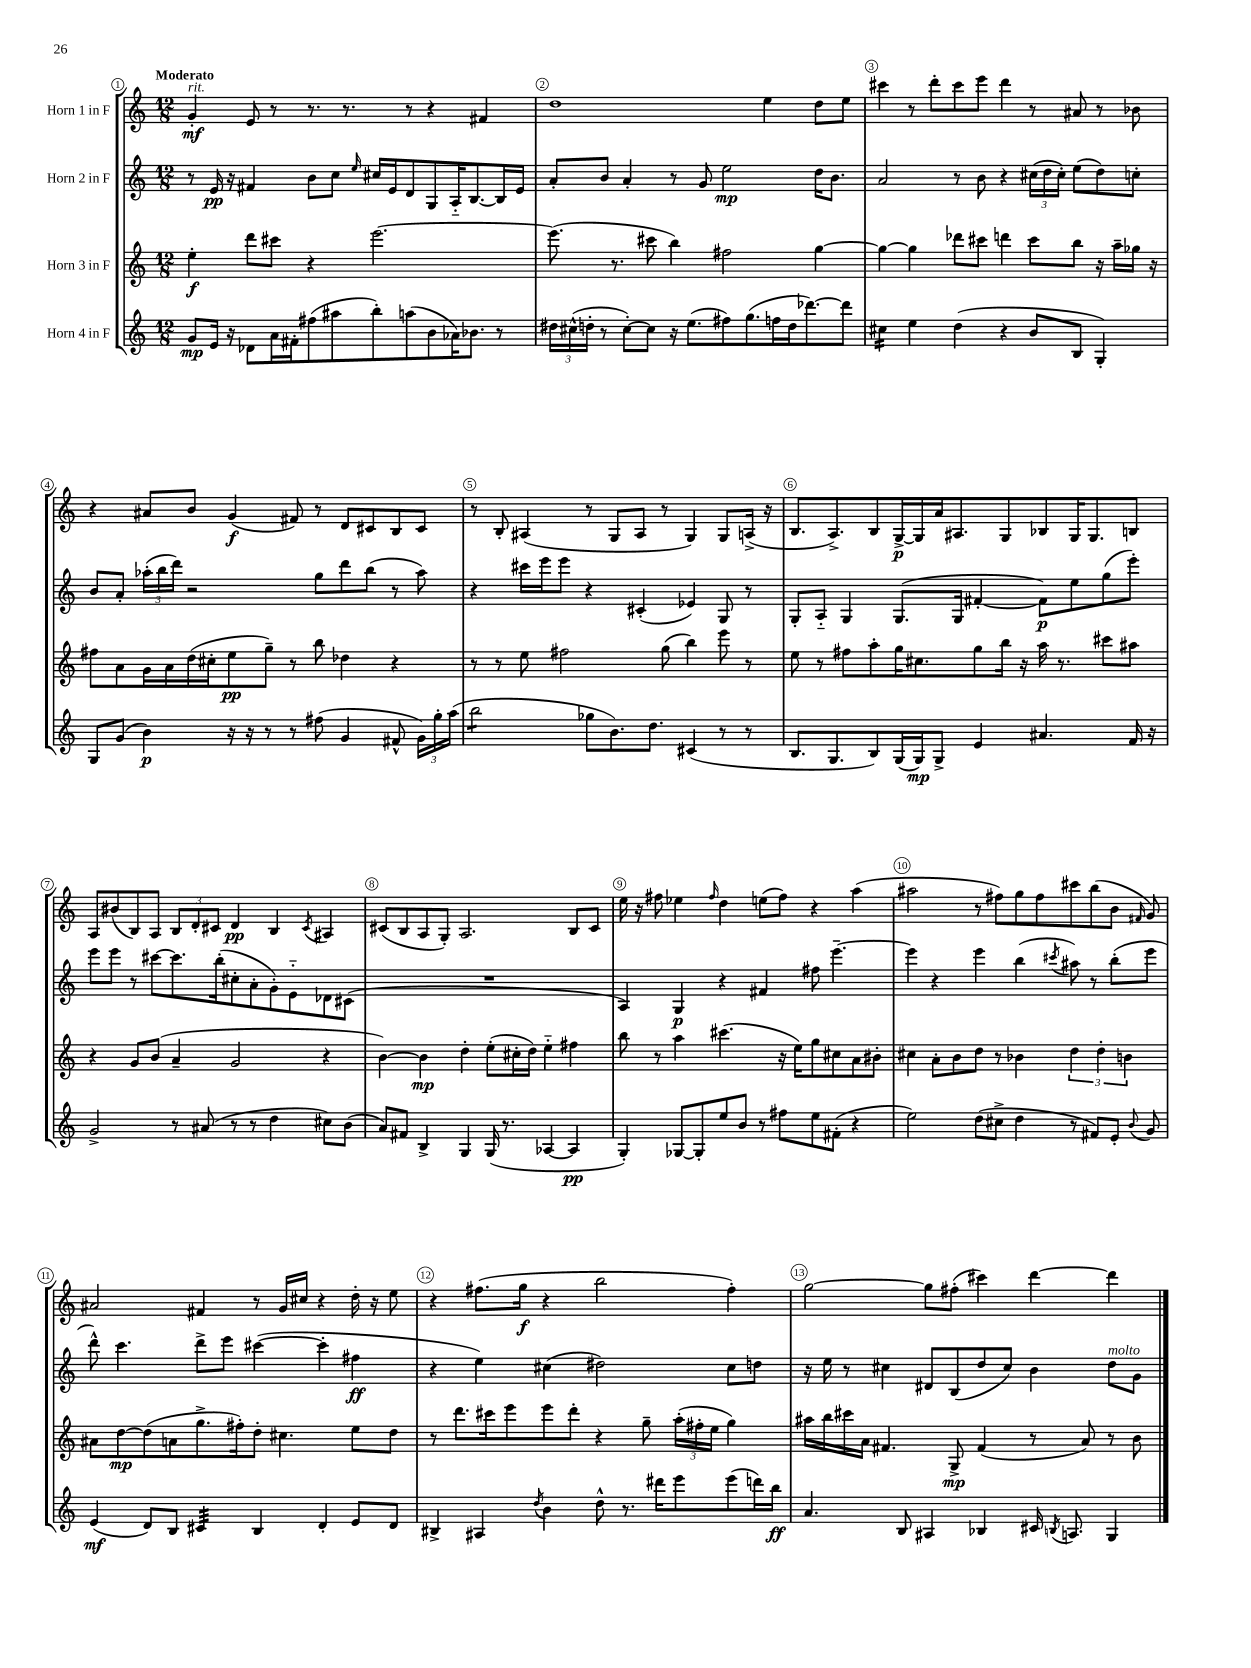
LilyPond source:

<<
\new StaffGroup <<
\new Staff = "s0" \with { instrumentName = "Horn 1 in F" } {
    \clef treble \key c \major \numericTimeSignature \time 12/8 \tempo "Moderato"
    \autoBeamOff g'4-.\mf^\markup { \italic "rit." } e'8 r8 r8. r8. r8 r4 fis'4 |
    d''1 e''4 d''8[ e''8] |
    cis'''4 r8 d'''8[-. cis'''8 e'''8] d'''4 r8 ais'8 r8 bes'8 |
    r4 ais'8[ b'8] g'4\f( fis'8) r8 d'8[ cis'8 b8 cis'8] |
    r8 b8-. ais4( r8 g8[ ais8] r8 g4) g8[ a16]->( r16 |
    b8.[ a8.->) b8 g16~->\p g16 a'16 ais8. g8 bes8 g16 g8. b8] |
    a8[ bis'8( b8) a8] \tuplet 3/2 { b8[ d'8-. cis'8] } d'4\pp b4 \acciaccatura { cis'8 } ais4 |
    cis'8[( b8 a8 g8]-.) a2. b8[ cis'8] |
    e''16 r16 fis''8 ees''4 \grace { fis''16 } d''4 e''8[( fis''8]) r4 a''4( |
    ais''2 r8 fis''8[) g''8 fis''8 cis'''8 b''8( b'8] \grace { fis'16 } g'8) |
    ais'2 fis'4 r8 g'16[ cis''16] r4 d''16-. r16 e''8 |
    r4 fis''8.[( g''16]\f r4 b''2 fis''4-.) |
    g''2~ g''8[ fis''8]-.( cis'''4) d'''4~ d'''4 \bar "|." |
}
\new Staff = "s1" \with { instrumentName = "Horn 2 in F" } {
    \clef treble \key c \major \numericTimeSignature \time 12/8
    \autoBeamOff r8 e'16\pp r16 fis'4 b'8[ c''8] \grace { e''16 } cis''16[ e'16 d'8 g8 a16-_ b8.~ b16 e'16] |
    a'8[-. b'8] a'4-. r8 g'8 e''2\mp d''16[ b'8.] |
    a'2 r8 b'8 r4 \tuplet 3/2 { cis''16[( d''16 cis''16]-.) } e''8[( d''8) c''8]-. |
    b'8[ a'8]-. \tuplet 3/2 { aes''16[-.( b''16 d'''16]) } r2 g''8[ d'''8 b''8]( r8 aes''8) |
    r4 cis'''16[ e'''16 e'''8] r4 cis'4-.( ees'4) g8 r8 |
    g8[-. a8]-_ g4 g8.[( g16] fis'4~-. fis'8[\p) e''8 g''8( e'''8]-.) |
    e'''8[ e'''8] r8 cis'''8[~ cis'''8. b''16-.( cis''8-. a'8-. g'8-.) e'8-_ des'8 cis'8]( |
    R1. |
    a4) g4\p r4 fis'4 fis''8 e'''4.~-- |
    e'''4 r4 e'''4 b''4( \acciaccatura { cis'''8 } ais''8) r8 b''8[-.( e'''8] |
    d'''8-^) c'''4. d'''8[-> e'''8] cis'''4~( cis'''4-. fis''4\ff |
    r4 e''4) cis''4( dis''2) cis''8[ d''8] |
    r16 e''16 r8 cis''4 dis'8[ b8( d''8 cis''8]) b'4 d''8[^\markup { \italic "molto" } g'8] \bar "|." |
}
\new Staff = "s2" \with { instrumentName = "Horn 3 in F" } {
    \clef treble \key c \major \numericTimeSignature \time 12/8
    \autoBeamOff e''4-.\f d'''8[ cis'''8] r4 e'''2.~ |
    e'''8.( r8. cis'''8 b''4) fis''2 g''4~ |
    g''4~ g''4 des'''8[ cis'''8] d'''4 cis'''8[ b''8] r16 a''16[-- ges''16] r16 |
    fis''8[ a'8 g'16 a'16 d''16( cis''16-. e''8\pp g''8]--) r8 b''8 des''4 r4 |
    r8 r8 e''8 fis''2 g''8( b''4) e'''8 r8 |
    e''8 r8 fis''8[ a''8-. g''16 cis''8. g''8 b''16] r16 a''16 r8. cis'''8[ ais''8] |
    r4 g'8[ b'8]( a'4-- g'2 r4 |
    b'4~) b'4\mp d''4-. e''8[-.( cis''16-. d''16]) e''4-_ fis''4 |
    b''8 r8 a''4 cis'''4.( r16 e''16[) g''8 cis''8 a'8 bis'8]-. |
    cis''4 a'8[-. b'8 d''8] r8 bes'4 \tuplet 3/2 { d''4 d''4-. b'4 } |
    ais'8[ d''8~\mp d''8( a'8 g''8.-> fis''16-.) d''8]-. cis''4. e''8[ d''8] |
    r8 d'''8.[ cis'''16 e'''8 e'''8 d'''8]-. r4 g''8-- \tuplet 3/2 { a''16[-.( fis''16-. e''16] } g''4) |
    ais''16[ b''16 cis'''16 a'16] fis'4. g8->\mp fis'4( r8 a'8) r8 b'8 \bar "|." |
}
\new Staff = "s3" \with { instrumentName = "Horn 4 in F" } {
    \clef treble \key c \major \numericTimeSignature \time 12/8
    \autoBeamOff g'8[\mp e'16] r16 des'8[ a'16 fis'16-. fis''8( ais''8 b''8-.) a''8( b'8 aes'16) bes'8.] r8 |
    \tuplet 3/2 { dis''16[ cis''16-^( d''16]-. } r8 cis''8[~-.) cis''8] r16 e''8.[( fis''8) g''8.( f''16 d''16 des'''8.~) des'''8] |
    cis''4:16 e''4 d''4( r4 b'8[ b8] g4-.) |
    g8[ g'8]( b'4\p) r16 r16 r8 r8 fis''8( g'4 fis'8-^ \tuplet 3/2 { g'16[) g''16-. a''16]( } |
    b''2:8 ges''8[ b'8.) d''8.] cis'4( r8 r8 |
    b8.[ g8. b8) g16( g16\mp) g8]-> e'4 ais'4. f'16 r16 |
    g'2-> r8 ais'8( r8 r8 d''4 cis''8[) b'8]( |
    a'8[) fis'8] b4-> g4 g16( r8. aes4~ aes4\pp |
    g4-.) ges8[~ ges8-. e''8 b'8] r8 fis''8[ e''8 fis'8]-.( r4 |
    e''2) d''8[( cis''8]-> d''4 r8 fis'8[) e'8]-. \appoggiatura { b'8 } g'8 |
    e'4\mf( d'8[) b8] cis'4:32 b4 d'4-. e'8[ d'8] |
    bis4-> ais4 \acciaccatura { d''8 } b'4 d''8-^ r8. dis'''16[ e'''8 e'''8( d'''16) b''16]\ff |
    a'4. b8 ais4 bes4 cis'16 \acciaccatura { b8 } a8. g4 \bar "|." |
}
>>
>>
\layout { \context { \Score \override BarNumber.break-visibility = ##(#f #t #t) barNumberVisibility = #all-bar-numbers-visible \override BarNumber.stencil = #(make-stencil-circler 0.1 0.3 ly:text-interface::print) } }
